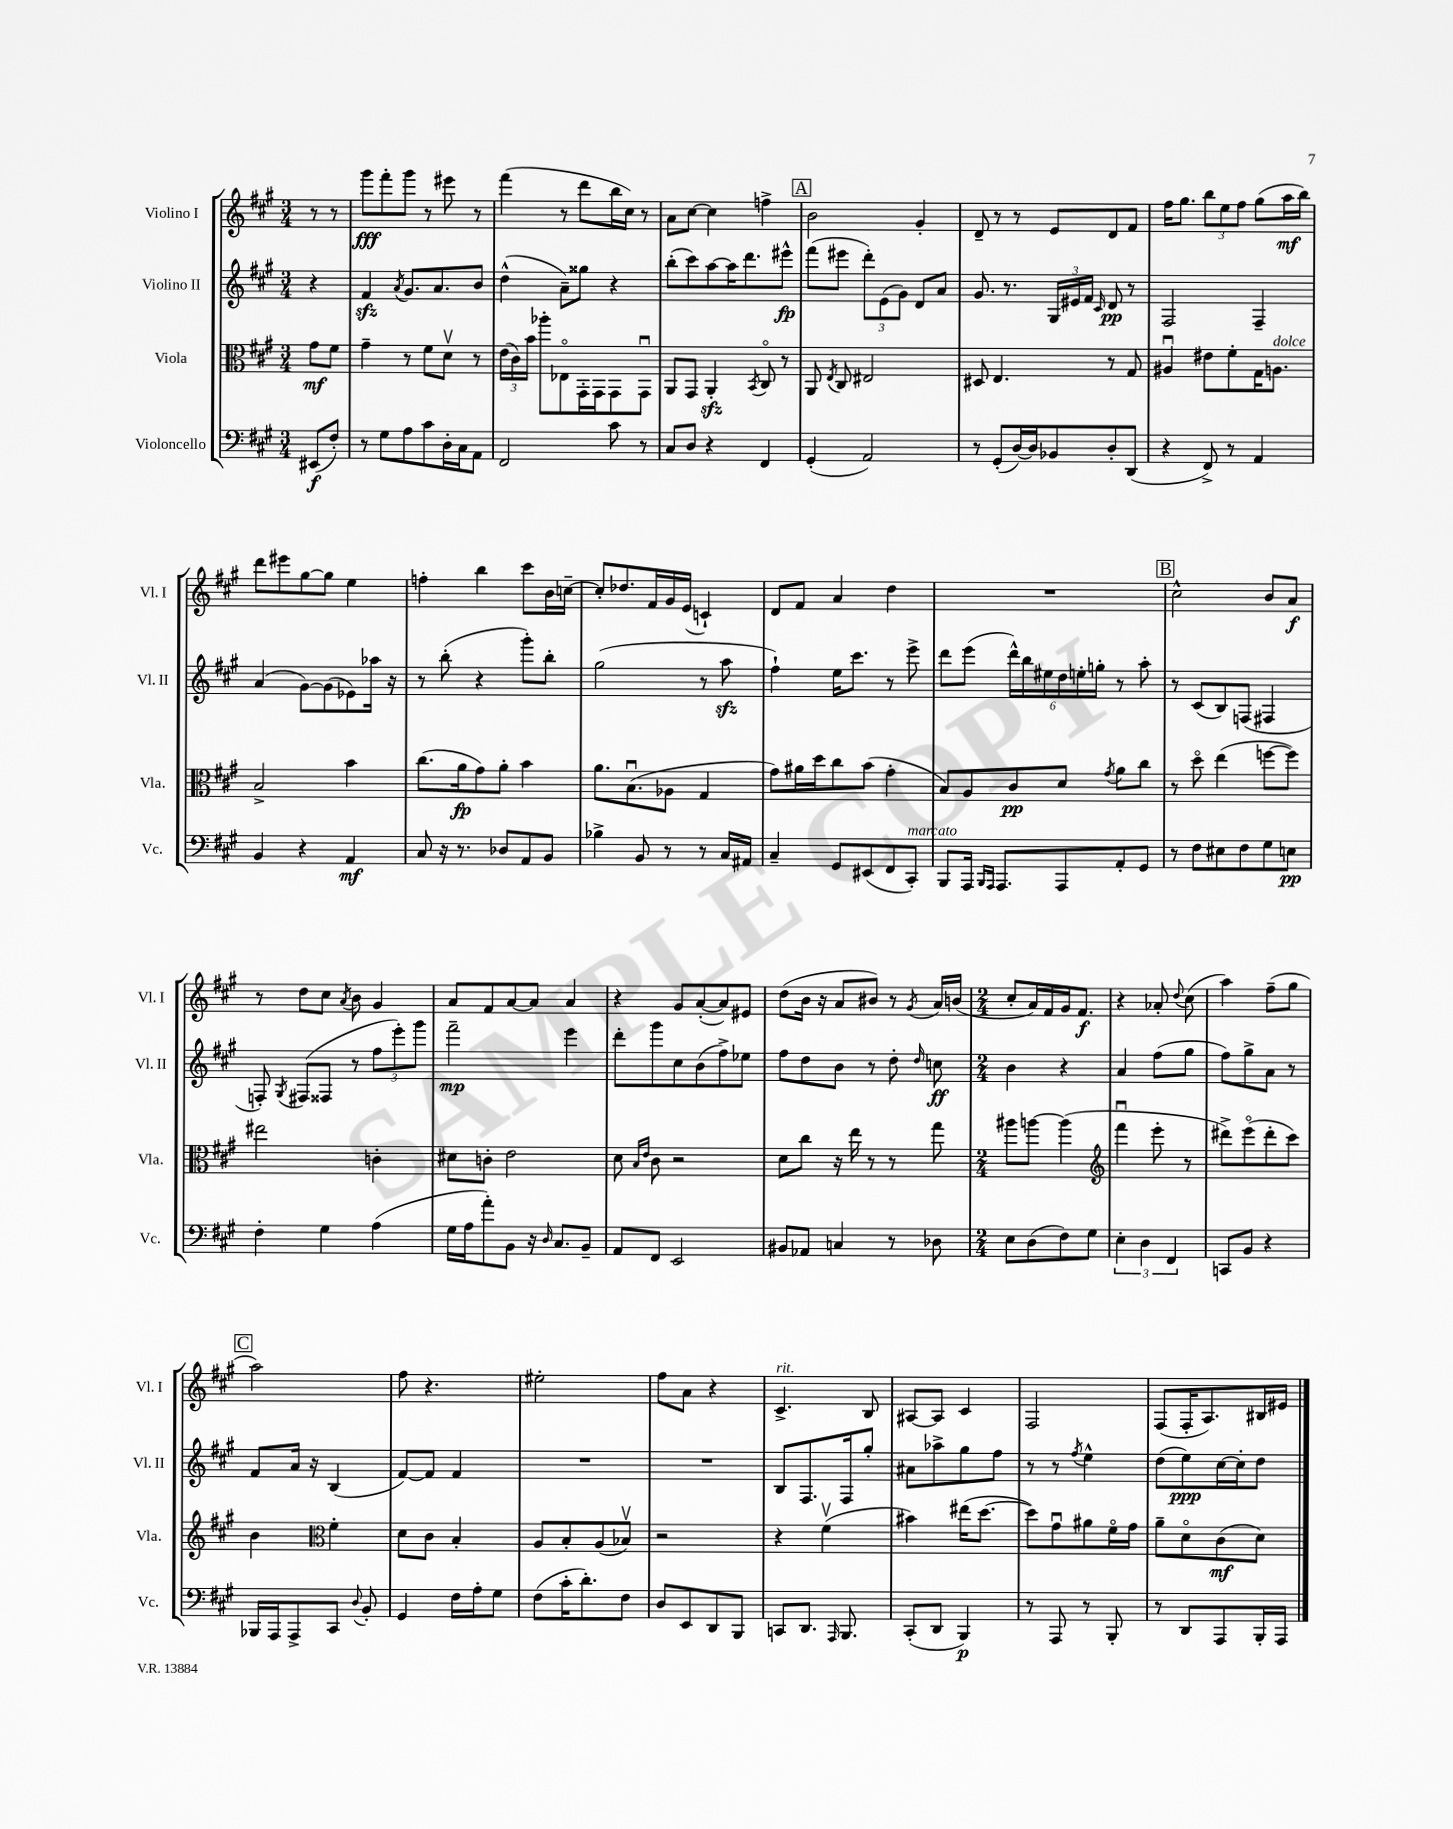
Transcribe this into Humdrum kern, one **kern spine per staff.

**kern	**kern	**kern	**kern
*staff4	*staff3	*staff2	*staff1
*clefF4	*clefC3	*clefG2	*clefG2
*k[f#c#g#]	*k[f#c#g#]	*k[f#c#g#]	*k[f#c#g#]
*M3/4	*M3/4	*M3/4	*M3/4
(8EE#/L	8g#\L	4r	8r
8F#'/J)	8f#\J	.	8r
=	=	=	=
8r	4g#~\	4f#/	8ggg#\L
8G#\L	.	.	8fff#'\
.	.	8qa/	.
8A\	8r	8.g#/L	8ggg#\J
8c#\	8f#\L	.	8r
.	.	8.a/	.
16D'\L	8dv\J	.	8eee#\
16C#\J	.	.	.
8AA\J	8r	8b/J	8r
=	=	=	=
2FF#/	(24e\LL	(4dd^^\	(4fff#\
.	24c#\)	.	.
.	24b\JJ	.	.
.	8aa-'\L	.	.
.	8E-o\	8a~\L)	8r
.	16GG#'\L	8gg##\J	8ddd\L
.	16GG#\J	.	.
8c#\	8GG#\	4r	16bb\L
.	.	.	16cc#\JJ)
8r	8GG#u\J	.	8r
=	=	=	=
8C#/L	8AA/L	(8bb'\L	8a\L
8D/J	8GG#/J	8ccc#\)	[8cc#\J
4r	4AA'/	[8aa\	4cc#\]
.	.	16aa\]K	.
.	.	8.ddd\	.
.	8qBB/	.	.
4FF#/	8C#o/	.	4ff^\
.	8r	8eee#^^\J	.
=	=	=	=
(4GG#'/	8AA/	(8fff#\L	2b\
.	8qE/	.	.
.	8C#/	8eee#\J	.
2AA/)	2E#/	12ddd'\L)	.
.	.	(12e\	.
.	.	12g#\J)	.
.	.	8d/L	4g#'/
.	.	8a/J	.
=	=	=	=
8r	8D#/	8.g#/	8d~/
(8GG#'/L	4.E/	.	8r
.	.	8.r	.
[16D/L)	.	.	8r
16D/]J	.	.	.
8BB-/	.	24G#/LL	8e/L
.	.	24e#/	.
.	.	24f#/JJ	.
.	.	16qqc#/	.
8D'/	8r	8d/	8d/
(8DD/J	8G#/	8r	8f#/J
=	=	=	=
4r	4A#u/	2F#/	16ff#\LK
.	.	.	8.gg#\J
8FF#^/)	8e#\L	.	12bb\L
.	.	.	12ee\
8r	8f#'\	.	.
.	.	.	12ff#\J
4AA/	16G#\K	4F#~/	(8gg#\L
.	8.A\J	.	.
.	.	.	16aa\L
.	.	.	16bb\JJ)
=	=	=	=
4BB/	2B^/	(4a/	8ddd\L
.	.	.	8eee#\
4r	.	[8g#\L)	[8gg#\
.	.	(8g#\]	8gg#\]J
4AA/	4b\	8e-\)	4ee\
.	.	16aa-\Jk	.
.	.	16r	.
=	=	=	=
8C#/	(8.cc#\L	8r	4ff'\
16r	.	(8bb'\	.
8.r	16a\k	.	.
.	8g#\)	4r	4bb\
8D-/L	8a'\J	.	.
8AA/	4b\	8ggg#'\L)	8ccc#\L
8BB/J	.	8bb'\J	16b\L
.	.	.	[16cc~\JJ
=	=	=	=
4B-^\	8.a\L	(2gg#\	8cc'/]L
.	.	.	8.dd-/
.	(8.Bu\	.	.
8BB/	.	.	.
.	.	.	16f#/L
8r	8A-\J	.	16g#/
.	.	.	(16e/JJ
8r	4G#/	8r	4c`/)
16C#/LL	.	8aa\	.
16AA#/JJ	.	.	.
=	=	=	=
4C#~/	8g#\L)	4ff#`\)	8d/L
.	16a#\L	.	8f#/J
.	16dd\J	.	.
8GG#/L	8cc#\	16ee\LK	4a/
.	.	8.ccc#\J	.
(8EE#/	(8b\J	.	.
8FF#/	4g#'\	8r	4dd\
8CC#'/J)	.	8eee^\	.
=	=	=	=
8BBB/L	8B/L)	8ddd\L	2.r
16AAA/Jk	8A/	(8eee\J	.
16qqBBB/LL	.	.	.
16qqAAA/JJ	.	.	.
8.AAA/L	.	.	.
.	8c#/	24ddd^^\LL)	.
.	.	24bb\	.
.	.	24ee#\	.
8AAA/	8d/J	24dd\	.
.	.	24ee'\	.
.	.	24gg'\JJ	.
.	8qg#/	.	.
8AA'/	8a\L	8r	.
8GG#/J	8cc#\J	8aa'\	.
=	=	=	=
8r	8r	8r	2cc#^^\
8F#\L	8ddo\	(8c#/L	.
8E#\	(4ee\	8B/)	.
8F#\	.	(8F/J	.
8G#\	[8ff\L	4F#/	8b/L
8E\J	8ff\]J)	.	8a/J
=	=	=	=
4F#'\	2ee#\	8F'/)	8r
.	.	8qG#/	.
.	.	(8F#/L	8dd\L
4G#\	.	8F##/J	8cc#\J
.	.	.	8qa/
.	.	8r	8b\
(4A\	4c'\	12ff#\L	4g#/
.	.	12eee'\)	.
.	.	12ggg#\J	.
=	=	=	=
16G#\LL	8d#\L	2fff#~\	8a/L
16A\J	.	.	.
8a'\)	8c'\J	.	8f#/
8BB\J	2e\	.	[8a/
16r	.	.	8a/]J
16qqD/	.	.	.
8.C#/L	.	.	.
.	.	4eee\	4a/
8BB~/J	.	.	.
=	=	=	=
8AA/L	8d\	8ddd'\L	4r
.	16qqB/LL	.	.
.	16qqe/JJ	.	.
8FF#/J	8c#\	8ggg#\	.
2EE/	2r	8cc#\	8g#/L
.	.	(8b\	([8a'/
.	.	8ff#^\)	8a/])
.	.	8ee-\J	8e#/J
=	=	=	=
8BB#/L	8d\L	8ff#\L	(8dd\L
8AA-/J	8cc#\J	8dd\	16b\Jk
.	.	.	16r
4C/	16r	8b\J	8a/L
.	16ee\	.	.
.	8r	8r	8b#/J)
8r	8r	8dd'\	8r
.	.	16qqdd/	8qg#/
8D-\	8gg#\	8cc\	16a/LL
.	.	.	(16b/JJ
=	=	=	=
*M2/4	*M2/4	*M2/4	*M2/4
8E\L	8aa#\L	4b\	8cc#'/L
(8D\	[8aa\J	.	16a/L)
.	.	.	16f#/
8F#\)	(4aa\]	4r	16g#/J
.	.	.	8.f#/J
8G#\J	.	.	.
=	=	=	=
*	*clefG2	*	*
6E'\	4fff#u\	4a/	4r
6D\	.	.	.
.	8eee'\	(8ff#\L	8a-'/
6FF#/	.	.	.
.	.	.	8qqdd/
.	8r	8gg#\J	(8cc#\
=	=	=	=
8CC/L	8ddd#^\L)	8ff#\L)	4aa\)
8BB/J	(8eeeo\	8gg#^\	.
4r	8ddd#'\	8a\J	(8ff#~\L
.	8ccc#\J)	8r	8gg#\J
=	=	=	=
16BBB-/LL	4b\	8f#/L	2aa\)
16AAA/J	.	.	.
8AAA^/	.	16a/Jk	.
.	.	16r	.
*	*clefC3	*	*
8CC#/J	4f#'\	(4B/	.
8qqD/	.	.	.
8BB'/	.	.	.
=	=	=	=
4GG#/	8d\L	[8f#/L)	8ff#\
.	8c#\J	8f#/]J	4.r
16F#\LL	4B'/	4f#/	.
16A'\J	.	.	.
8G#\J	.	.	.
=	=	=	=
(8F#\L	8A/L	2r	2ee#'\
16c#'\K	8B'/	.	.
8.d'\)	.	.	.
.	(8A/	.	.
8F#\J	8B-v/J)	.	.
=	=	=	=
8D/L	2r	2r	8ff#\L
8EE/	.	.	8a\J
8DD/	.	.	4r
8BBB/J	.	.	.
=	=	=	=
8CC/L	4r	8B/L	4.c#^/
8.DD/J	.	8.F#/	.
.	(4f#v\	.	.
16qqAAA/	.	.	.
8.BBB/	.	16F#/k	.
.	.	8gg#'/J	8B/
=	=	=	=
(8CC#'/L	4b#\)	8a#\L	[8A#/L
8DD/J	.	8aa-^\	8A#/]J
4BBB/)	(16ee#\LK	8gg#\	4c#/
.	[8.dd\J	.	.
.	.	8ff#\J	.
=	=	=	=
8r	8dd\]L)	8r	2F#/
8AAA/	8g#u\	8r	.
.	.	8qff#/	.
8r	8a#\	4ee^^\	.
8BBB'/	16f#o\L	.	.
.	16g#\JJ	.	.
=	=	=	=
8r	8a~\L	(8dd\L	(8F#/L
8DD/L	8do\	8ee\)	16F#'/K
.	.	.	8.A/)
8AAA/	(8c#\	[16cc#\L	.
.	.	16cc#'\]J	.
16BBB'/L	8d\J)	8dd\J	16B#/L
16AAA/JJ	.	.	16e#/JJ
==	==	==	==
*-	*-	*-	*-
